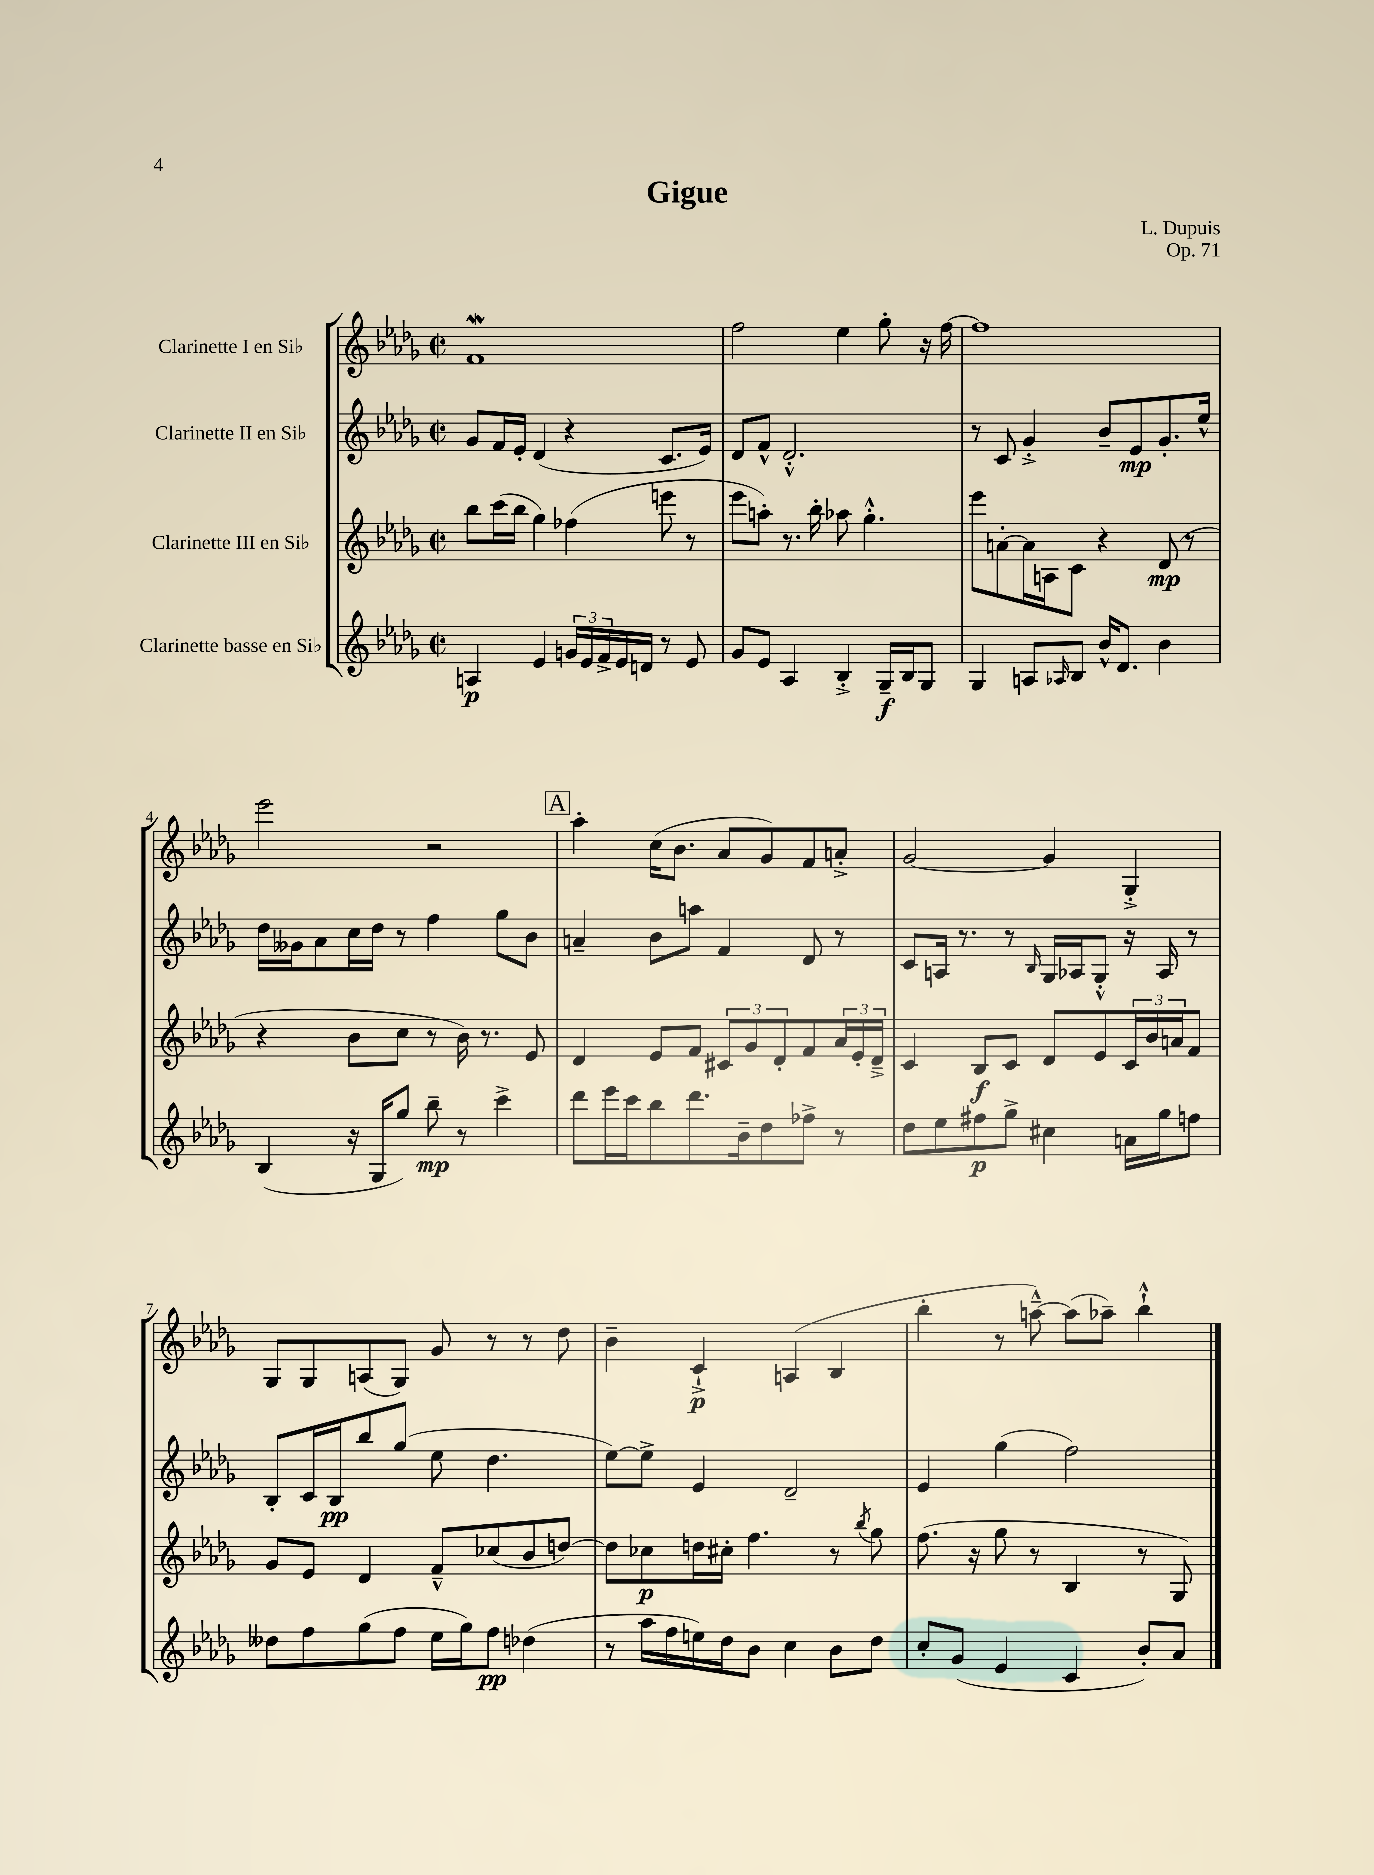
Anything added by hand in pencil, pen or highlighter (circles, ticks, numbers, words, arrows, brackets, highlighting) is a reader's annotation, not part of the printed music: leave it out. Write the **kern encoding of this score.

**kern	**dynam	**kern	**dynam	**kern	**dynam	**kern	**dynam
*part4	*part4	*part3	*part3	*part2	*part2	*part1	*part1
*staff4	*staff4	*staff3	*staff3	*staff2	*staff2	*staff1	*staff1
*I"Clarinette basse en Si♭	*	*I"Clarinette III en Si♭	*	*I"Clarinette II en Si♭	*	*I"Clarinette I en Si♭	*
*clefG2	*	*clefG2	*	*clefG2	*	*clefG2	*
*k[b-e-a-d-g-]	*	*k[b-e-a-d-g-]	*	*k[b-e-a-d-g-]	*	*k[b-e-a-d-g-]	*
*M2/2	*	*M2/2	*	*M2/2	*	*M2/2	*
*met(c|)	*	*met(c|)	*	*met(c|)	*	*met(c|)	*
=1	=1	=1	=1	=1	=1	=1	=1
4An/	p	8bb-\L	.	8g-/L	.	1fW	.
.	.	(16ccc\L	.	16f/L	.	.	.
.	.	16bb-\JJ	.	16e-'/JJ	.	.	.
4e-/	.	4gg-\)	.	(4d-/	.	.	.
24gn/LL	.	(4ff-X\	.	4r	.	.	.
24e-/	.	.	.	.	.	.	.
24f^/	.	.	.	.	.	.	.
16e-/	.	.	.	.	.	.	.
16dn/JJ	.	.	.	.	.	.	.
8r	.	8eeen\	.	8.c/L	.	.	.
8e-/	.	8r	.	.	.	.	.
.	.	.	.	16e-/Jk)	.	.	.
=2	=2	=2	=2	=2	=2	=2	=2
8g-/L	.	8eee-\L	.	8d-/L	.	2ff\	.
8e-/J	.	8aan'\J)	.	8f^^/J	.	.	.
4A-/	.	8.r	.	2.d-'^^/	.	.	.
.	.	16bb-'\	.	.	.	.	.
4B-'^/	.	8aa-X\	.	.	.	4ee-\	.
.	.	4.gg-'^^\	.	.	.	.	.
16G-~/LL	f	.	.	.	.	8gg-'\	.
16B-/J	.	.	.	.	.	.	.
8G-/J	.	.	.	.	.	16r	.
.	.	.	.	.	.	[16ff\	.
=3	=3	=3	=3	=3	=3	=3	=3
4G-/	.	8eee-\L	.	8r	.	1ff]	.
.	.	[8an'\	.	8c/	.	.	.
8An/L	.	16a\L]	.	4g-'^/	.	.	.
.	.	16An\J	.	.	.	.	.
16qqA-X/	.	.	.	.	.	.	.
8B-/J	.	8c\J	.	.	.	.	.
16b-^^/KL	.	4r	.	8b-~/L	.	.	.
8.d-/J	.	.	.	.	.	.	.
.	.	.	.	8e-/	mp	.	.
4b-\	.	(8d-/	mp	8.g-'/	.	.	.
.	.	8r	.	.	.	.	.
.	.	.	.	16ee-^^/Jk	.	.	.
!!LO:LB:g=z
=4	=4	=4	=4	=4	=4	=4	=4
(4B-/	.	4r	.	16dd-\LL	.	2eee-\	.
.	.	.	.	16g--X\J	.	.	.
.	.	.	.	8a-\	.	.	.
16r	.	8b-\L	.	16cc\L	.	.	.
16G-/KL	.	.	.	16dd-\JJ	.	.	.
8gg-/J)	.	8cc\J	.	8r	.	.	.
8bb-~\	mp	8r	.	4ff\	.	2r	.
8r	.	16b-\)	.	.	.	.	.
.	.	8.r	.	.	.	.	.
4ccc^\	.	.	.	8gg-\L	.	.	.
.	.	8e-/	.	8b-\J	.	.	.
!!LO:REH:place=s1:t=A
=5	=5	=5	=5	=5	=5	=5	=5
8ddd-\L	.	4d-/	.	4an~/	.	4aa-'\	.
16eee-\L	.	.	.	.	.	.	.
16ccc\J	.	.	.	.	.	.	.
8bb-\	.	8e-/L	.	8b-\L	.	(16cc\KL	.
.	.	.	.	.	.	8.b-\J	.
8.ddd-\	.	8f/J	.	8aan\J	.	.	.
.	.	12c#X/L	.	4f/	.	8a-/L	.
16b-~\k	.	.	.	.	.	.	.
.	.	12g-/	.	.	.	.	.
8dd-\	.	.	.	.	.	8g-/)	.
.	.	12d-'/	.	.	.	.	.
8ff-X^\J	.	8f/	.	8d-/	.	8f/	.
8r	.	24a-/L	.	8r	.	8an'^/J	.
.	.	24e-'/	.	.	.	.	.
.	.	24d-~^/JJ	.	.	.	.	.
=6	=6	=6	=6	=6	=6	=6	=6
8dd-\L	.	4c/	.	8c/L	.	[2g-/	.
8ee-\	.	.	.	16An/Jk	.	.	.
.	.	.	.	8.r	.	.	.
8ff#X\	p	8B-/L	f	.	.	.	.
8gg-^\J	.	8c/J	.	8r	.	.	.
.	.	.	.	16qqB-/	.	.	.
4cc#X\	.	8d-/L	.	16G-/LL	.	4g-/]	.
.	.	.	.	16A-X/J	.	.	.
.	.	8e-/	.	8G-'^^/J	.	.	.
16an\LL	.	24c/L	.	16r	.	4G-'^/	.
.	.	24b-/	.	.	.	.	.
16gg-\J	.	.	.	16A-/	.	.	.
.	.	24an/J	.	.	.	.	.
8ffn\J	.	8f/J	.	8r	.	.	.
!!LO:LB:g=z
=7	=7	=7	=7	=7	=7	=7	=7
8dd--X\L	.	8g-/L	.	8B-'/L	.	8G-/L	.
8ff\	.	8e-/J	.	16c/L	.	8G-/	.
.	.	.	.	16B-/J	pp	.	.
(8gg-\	.	4d-/	.	8bb-/	.	(8An/	.
8ff\J	.	.	.	(8gg-/J	.	8G-/J)	.
16ee-\LL	.	8f~^^/L	.	8ee-\	.	8g-/	.
16gg-\J)	.	.	.	.	.	.	.
8ff\J	pp	(8cc-X/	.	4.dd-\	.	8r	.
(4dd-X\	.	8b-/	.	.	.	8r	.
.	.	[8ddn/J)	.	.	.	8dd-\	.
=8	=8	=8	=8	=8	=8	=8	=8
8r	.	8dd\L]	.	[8ee-\L)	.	4b-~\	.
16aa-\LL	.	8cc-X\	p	8ee-^\J]	.	.	.
16ff\	.	.	.	.	.	.	.
16een\)	.	16ddn\L	.	4e-/	.	4c`^/	p
16dd-\J	.	16cc#X'\JJ	.	.	.	.	.
8b-\J	.	4.ff\	.	.	.	.	.
4cc\	.	.	.	2d-~/	.	(4An/	.
8b-\L	.	8r	.	.	.	4B-/	.
.	.	8qbb-/	.	.	.	.	.
8dd-\J	.	8gg-\	.	.	.	.	.
=9	=9	=9	=9	=9	=9	=9	=9
8cc'/L	.	(8.ff\	.	4e-/	.	4bb-'\	.
(8g-/J	.	.	.	.	.	.	.
.	.	16r	.	.	.	.	.
4e-/	.	8gg-\	.	(4gg-\	.	8r	.
.	.	8r	.	.	.	[8aan~^^\)	.
4c/	.	4B-/	.	2ff\)	.	(8aa\L]	.
.	.	.	.	.	.	8aa-X~\J)	.
8b-'/L)	.	8r	.	.	.	4bb-`^^\	.
8a-/J	.	8G-/)	.	.	.	.	.
==	==	==	==	==	==	==	==
*-	*-	*-	*-	*-	*-	*-	*-
